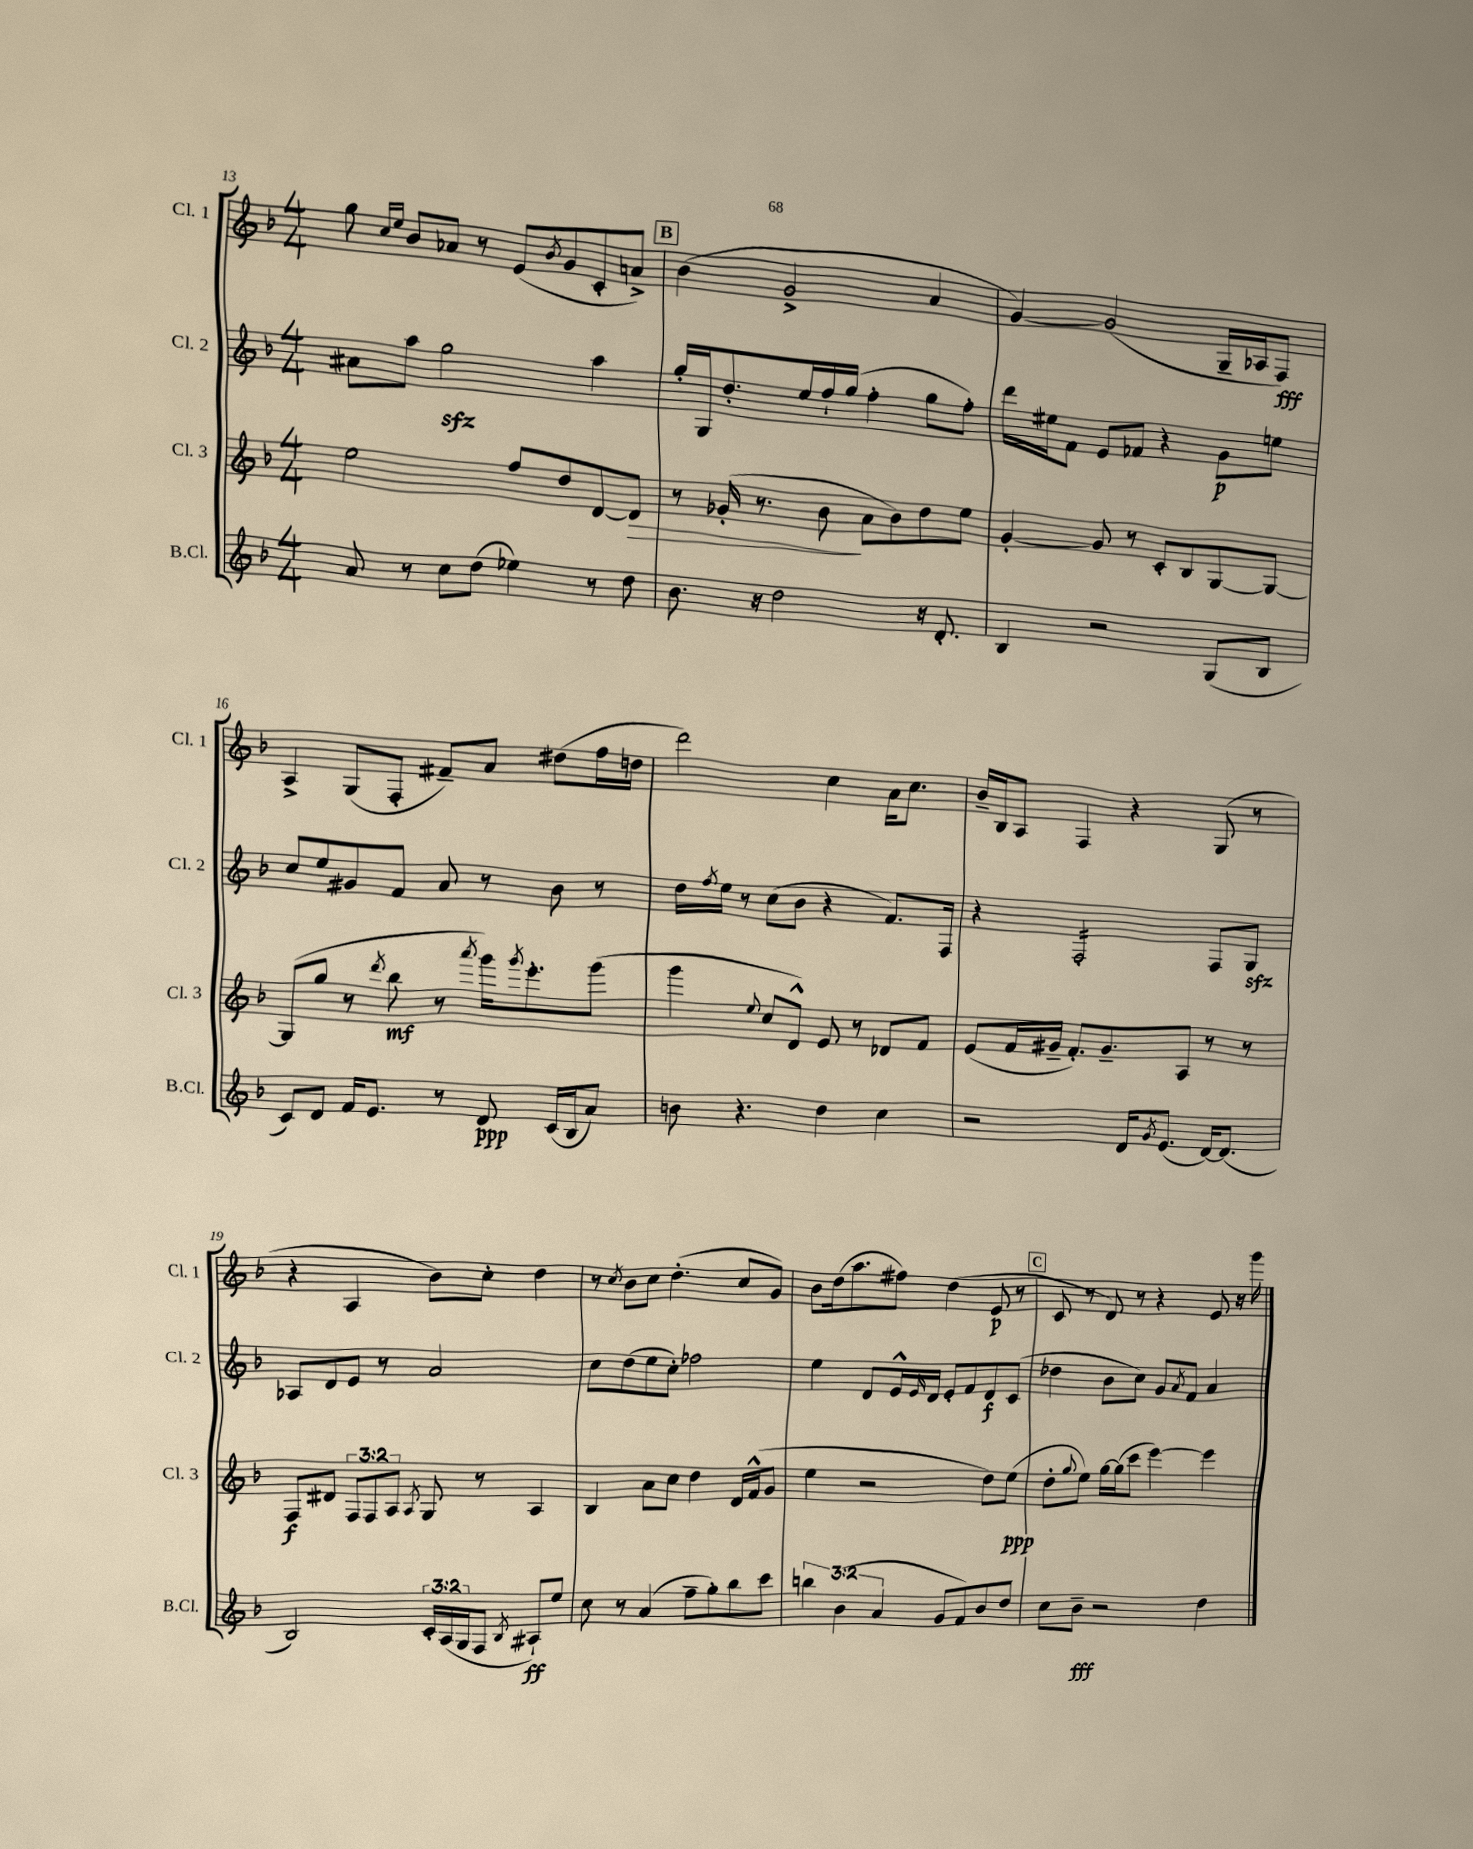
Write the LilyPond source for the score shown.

<<
\new StaffGroup <<
\new Staff = "s0" \with { instrumentName = "Cl. 1" shortInstrumentName = "Cl. 1" } {
    \clef treble \key f \major \numericTimeSignature \time 4/4
    g''8 \grace { c''16 e''16 } bes'8 aes'8 r8 e'8( \acciaccatura { bes'8 } g'8 c'8-. a'8->) |
    \mark \markup { \box "B" } bes'4( g'2-> a'4 |
    g'4~) g'2( g16-- aes16 f8\fff) |
    a4-> g8( f8-. fis'8--) a'8 dis''8( f''16 d''16 |
    d'''2) c''4 a'16 c''8. |
    bes'16-- bes16 a8 f4 r4 g8( r8 |
    r4 a4 bes'8) c''8-. d''4 |
    r8 \acciaccatura { c''8 } bes'8 c''8 d''4.-.( c''8 g'8) |
    bes'8 d''16( a''8. fis''8) d''4( e'8\p r8 |
    \mark \markup { \box "C" } c'8 r8 d'8) r8 r4 e'8 r16 g'''16 \bar "|." |
}
\new Staff = "s1" \with { instrumentName = "Cl. 2" shortInstrumentName = "Cl. 2" } {
    \clef treble \key f \major \numericTimeSignature \time 4/4
    ais'8 a''8 g''2\sfz a''4 |
    \mark \markup { \box "B" } g''16-. g16 d''8.-. e''16 f''16-! g''16( f''4-. g''8 f''8-.) |
    d'''16 eis''16 f'8 e'8 fes'8 r4 g'8\p e''8 |
    c''8 e''8 gis'8 f'8 a'8 r8 bes'8 r8 |
    d''16 \acciaccatura { f''8 } e''16 r8 c''8( bes'8 r4 f'8.) f16 |
    r4 f2:16-. f8 g8\sfz |
    aes8 d'8 e'8 r8 a'2 |
    c''8 d''8( e''8 c''8-.) fes''2 |
    e''4 d'8 e'16-^ \grace { e'16 } d'16 e'8-. f'8 d'8\f c'8( |
    \mark \markup { \box "C" } des''4 bes'8 c''8) g'8 \acciaccatura { a'8 } f'8 a'4 \bar "|." |
}
\new Staff = "s2" \with { instrumentName = "Cl. 3" shortInstrumentName = "Cl. 3" } {
    \clef treble \key f \major \numericTimeSignature \time 4/4 \override Staff.TupletNumber.text = #tuplet-number::calc-fraction-text
    e''2 f''8 d''8 d'8~ d'8\> |
    \mark \markup { \box "B" } r8 ges'16-.( r8. bes'8\! a'8 bes'8) d''8 e''8 |
    g'4~-. g'8 r8 c'8-. bes8 g8~ g8~ |
    g8( g''8 r8 \acciaccatura { d'''8 } bes''8\mf r8 \acciaccatura { a'''8 } g'''16) \acciaccatura { g'''8 } e'''8.-. g'''8( |
    g'''4 \appoggiatura { e''8 } c''8 d'8-^) e'8 r8 des'8 f'8 |
    e'8( f'16 gis'16-- f'8.-.) gis'8.-- a8 r8 r8 |
    f8\f dis'8 \tuplet 3/2 { f8 f8 a8 } \acciaccatura { a8 } g8 r8 a4 |
    bes4 a'8 c''8 d''4 d'16 f'16-^( g'8 |
    e''4 r2 d''8) e''8\ppp( |
    \mark \markup { \box "C" } d''8-. \appoggiatura { g''8 } e''8) g''16~ g''16( c'''8 e'''4~) e'''4 \bar "|." |
}
\new Staff = "s3" \with { instrumentName = "B.Cl." shortInstrumentName = "B.Cl." } {
    \clef treble \key f \major \numericTimeSignature \time 4/4 \override Staff.TupletNumber.text = #tuplet-number::calc-fraction-text
    a'8 r8 c''8 d''8( ees''4) r8 d''8 |
    \mark \markup { \box "B" } bes'8. r16 d''2 r16 d'8.-. |
    bes4 r2 g8( bes8 |
    c'8) d'8 f'16 e'8. r8 d'8\ppp c'16( bes16 a'8) |
    b'8 r4. d''4 c''4 |
    r2 d'16 \acciaccatura { g'8 } e'8.( d'16~) d'8.( |
    bes2) \tuplet 3/2 { c'16-. a16( g16 } f8 \acciaccatura { bes8 } ais8-!\ff) e''8 |
    c''8 r8 a'4( f''8-- g''8-.) bes''8 c'''8 |
    \tuplet 3/2 { b''4 bes'4( a'4 } g'8 f'8) bes'8 d''8 |
    \mark \markup { \box "C" } c''8 bes'8--\fff r2 d''4 \bar "|." |
}
>>
>>
\layout { \context { \Score currentBarNumber = #13 } }
